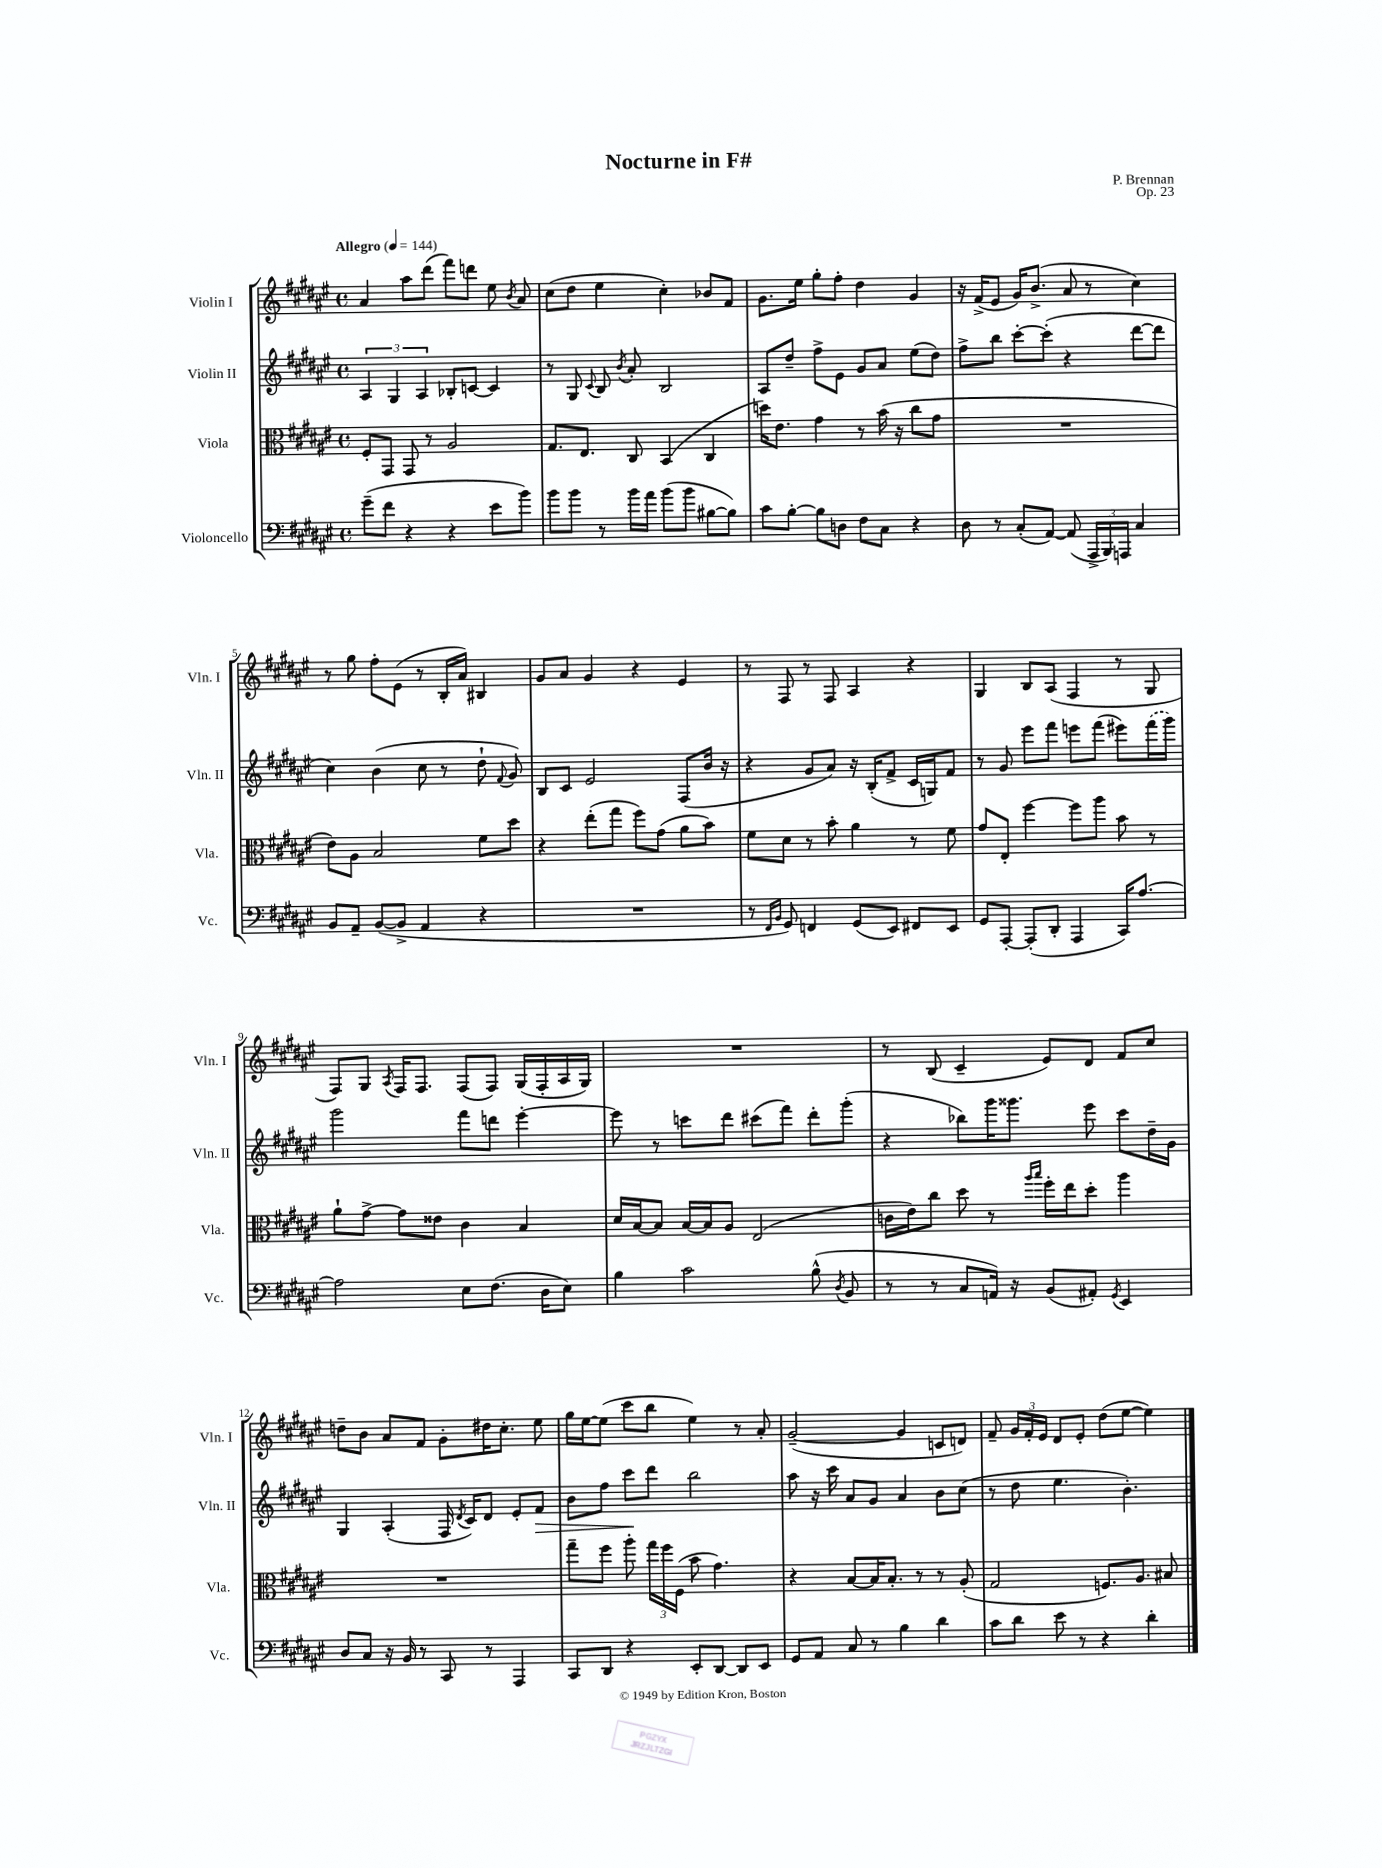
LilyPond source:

\header { title = "Nocturne in F#" composer = "P. Brennan" opus = "Op. 23" }
<<
\new StaffGroup <<
\new Staff = "s0" \with { instrumentName = "Violin I" shortInstrumentName = "Vln. I" } {
    \clef treble \key fis \major \defaultTimeSignature \time 4/4 \tempo "Allegro" 4 = 144
    \autoBeamOff ais'4 ais''8[ dis'''8]( fis'''8[) d'''8] eis''8 \acciaccatura { b'8 } ais'8 |
    cis''8[( dis''8] eis''4 cis''4-.) bes'8[ fis'8] |
    gis'8.[ eis''16] gis''8[-. fis''8]-. dis''4 gis'4 |
    r16 fis'16[->( eis'8] gis'16[) b'8.]->( ais'8 r8 cis''4) |
    r8 gis''8 fis''8[-. eis'8]( r8 b16[-. ais'16]) bis4 |
    gis'8[ ais'8] gis'4 r4 eis'4 |
    r8 fis8 r8 fis8 ais4 r4 |
    gis4 b8[ ais8]( fis4 r8 gis8 |
    fis8[) gis8] \acciaccatura { ais8 } fis16[ fis8.] fis8[( fis8]) gis16[( fis16-. ais16 gis16]) |
    R1 |
    r8 b8( cis'4-- eis'8[) dis'8] fis'8[ cis''8] |
    d''8[-- b'8] ais'8[ fis'8] gis'8[-. dis''16 cis''8.]-. eis''8 |
    gis''16[ eis''16~ eis''8]( cis'''8[ b''8] eis''4) r8 ais'8-. |
    gis'2~--( gis'4 c'8[ d'8]) |
    fis'8-- \tuplet 3/2 { gis'16[ fis'16-. eis'16] } dis'8[ eis'8]-. dis''8[( eis''8]~ eis''4) \bar "|." |
}
\new Staff = "s1" \with { instrumentName = "Violin II" shortInstrumentName = "Vln. II" } {
    \clef treble \key fis \major \defaultTimeSignature \time 4/4
    \autoBeamOff \tuplet 3/2 { ais4 gis4 ais4 } bes8[-. c'8]~ c'4 |
    r8 gis8 \appoggiatura { cis'8 } b8 \acciaccatura { b'8 } ais'8-. b2 |
    ais8[ dis''8]-- fis''8[-> eis'8] gis'8[ ais'8] eis''8[( dis''8]) |
    fis''8[-> b''8] cis'''8[~-. cis'''8]-.( r4 dis'''8[~ dis'''8] |
    cis''4) b'4( cis''8 r8 dis''8-! \appoggiatura { fis'8 } gis'8) |
    b8[ cis'8] eis'2 fis8[( b'16] r16 |
    r4 gis'8[ ais'8]) r16 b16[-.( fis'8]-> cis'16[ g16) fis'8] |
    r8 gis'8 eis'''8[ fis'''8] e'''8[ fis'''8]( eis'''8[) \once \slurDashed fis'''16( gis'''16]) |
    gis'''2 fis'''8[ d'''8] eis'''4~-. |
    eis'''8 r8 c'''8[ dis'''8] cis'''8[( fis'''8]) dis'''8[-. gis'''8]-.( |
    r4 bes''8[) gis'''16 gisis'''8.] eis'''8 cis'''8[ dis''16-- gis'16] |
    gis4 ais4-.( fis16 \acciaccatura { dis'8 } cis'16[) dis'8] eis'8[-. fis'8]\> |
    b'8[ fis''8] cis'''8[\! dis'''8] b''2 |
    ais''8 r16 cis'''16 ais'8[ gis'8] ais'4 b'8[ cis''8]( |
    r8 dis''8 eis''4. b'4.-.) \bar "|." |
}
\new Staff = "s2" \with { instrumentName = "Viola" shortInstrumentName = "Vla." } {
    \clef alto \key fis \major \defaultTimeSignature \time 4/4
    \autoBeamOff fis8[-. gis,8] gis,8 r8 ais2 |
    gis8.[ eis8.] cis8 b,4( cis4 |
    d''16[) eis'8.] gis'4 r8 b'16( r16 cis''8[ gis'8] |
    R1 |
    eis'8[) ais8] b2 fis'8[ dis''8] |
    r4 eis''8[-.( gis''8] fis''8[) gis'8]( ais'8[ b'8]) |
    fis'8[ dis'8] r8 b'8-. ais'4 r8 fis'8 |
    gis'8[ eis8]-. fis''4~ fis''8[ ais''8] b'8 r8 |
    ais'8[-! gis'8]~-> gis'8[ eisis'8] cis'4 b4 |
    dis'16[ b16~ b8] b16[~ b16 ais8] eis2( |
    c'16[ eis'16) cis''8] dis''8 r8 \grace { ais''16[ b''16] } fis''16[-. eis''16 dis''8]-. ais''4 |
    R1 |
    gis''8[-- fis''8] ais''8-. \tuplet 3/2 { gis''16[ fis''16 fis16]( } b'8 gis'4.) |
    r4 b8[~ b16 b8.]-. r8 r8 ais8-.( |
    gis2 f8.[) ais8.] bis8 \bar "|." |
}
\new Staff = "s3" \with { instrumentName = "Violoncello" shortInstrumentName = "Vc." } {
    \clef bass \key fis \major \defaultTimeSignature \time 4/4
    \autoBeamOff gis'8[--( fis'8] r4 r4 eis'8[ b'8]) |
    b'8[ b'8] r8 b'16[ ais'16] b'8[( b'8] bis8[~ bis8]) |
    cis'8[ b8]~-. b8[ d8] fis8[ cis8] r4 |
    dis8 r8 cis8[-.( ais,8]~) ais,8( \tuplet 3/2 { ais,,16[-> b,,16) a,,16] } cis4 |
    b,8[ ais,8]-- b,8[~( b,8]-> ais,4 r4 |
    R1 |
    r8 \grace { fis,16[ b,16] } gis,8) f,4 gis,8[( eis,8]) fis,8[ eis,8] |
    gis,8[ ais,,8]~-. ais,,8[-.( dis,8]-. ais,,4 cis,16[) ais8.]~ |
    ais2 eis8[ fis8.]( dis16[ eis8]) |
    b4 cis'2 b8-^( \acciaccatura { dis8 } b,8 |
    r8 r8 cis8[ a,16]) r16 b,8[( ais,8]-.) \acciaccatura { gis,8 } eis,4 |
    dis8[ cis8] r16 b,16 r8 cis,8 r8 ais,,4 |
    cis,8[ dis,8] r4 eis,8[-. dis,8]~ dis,8[ eis,8] |
    gis,8[ ais,8] cis8 r8 b4 dis'4 |
    cis'8[ dis'8] eis'8 r8 r4 dis'4-. \bar "|." |
}
>>
>>
